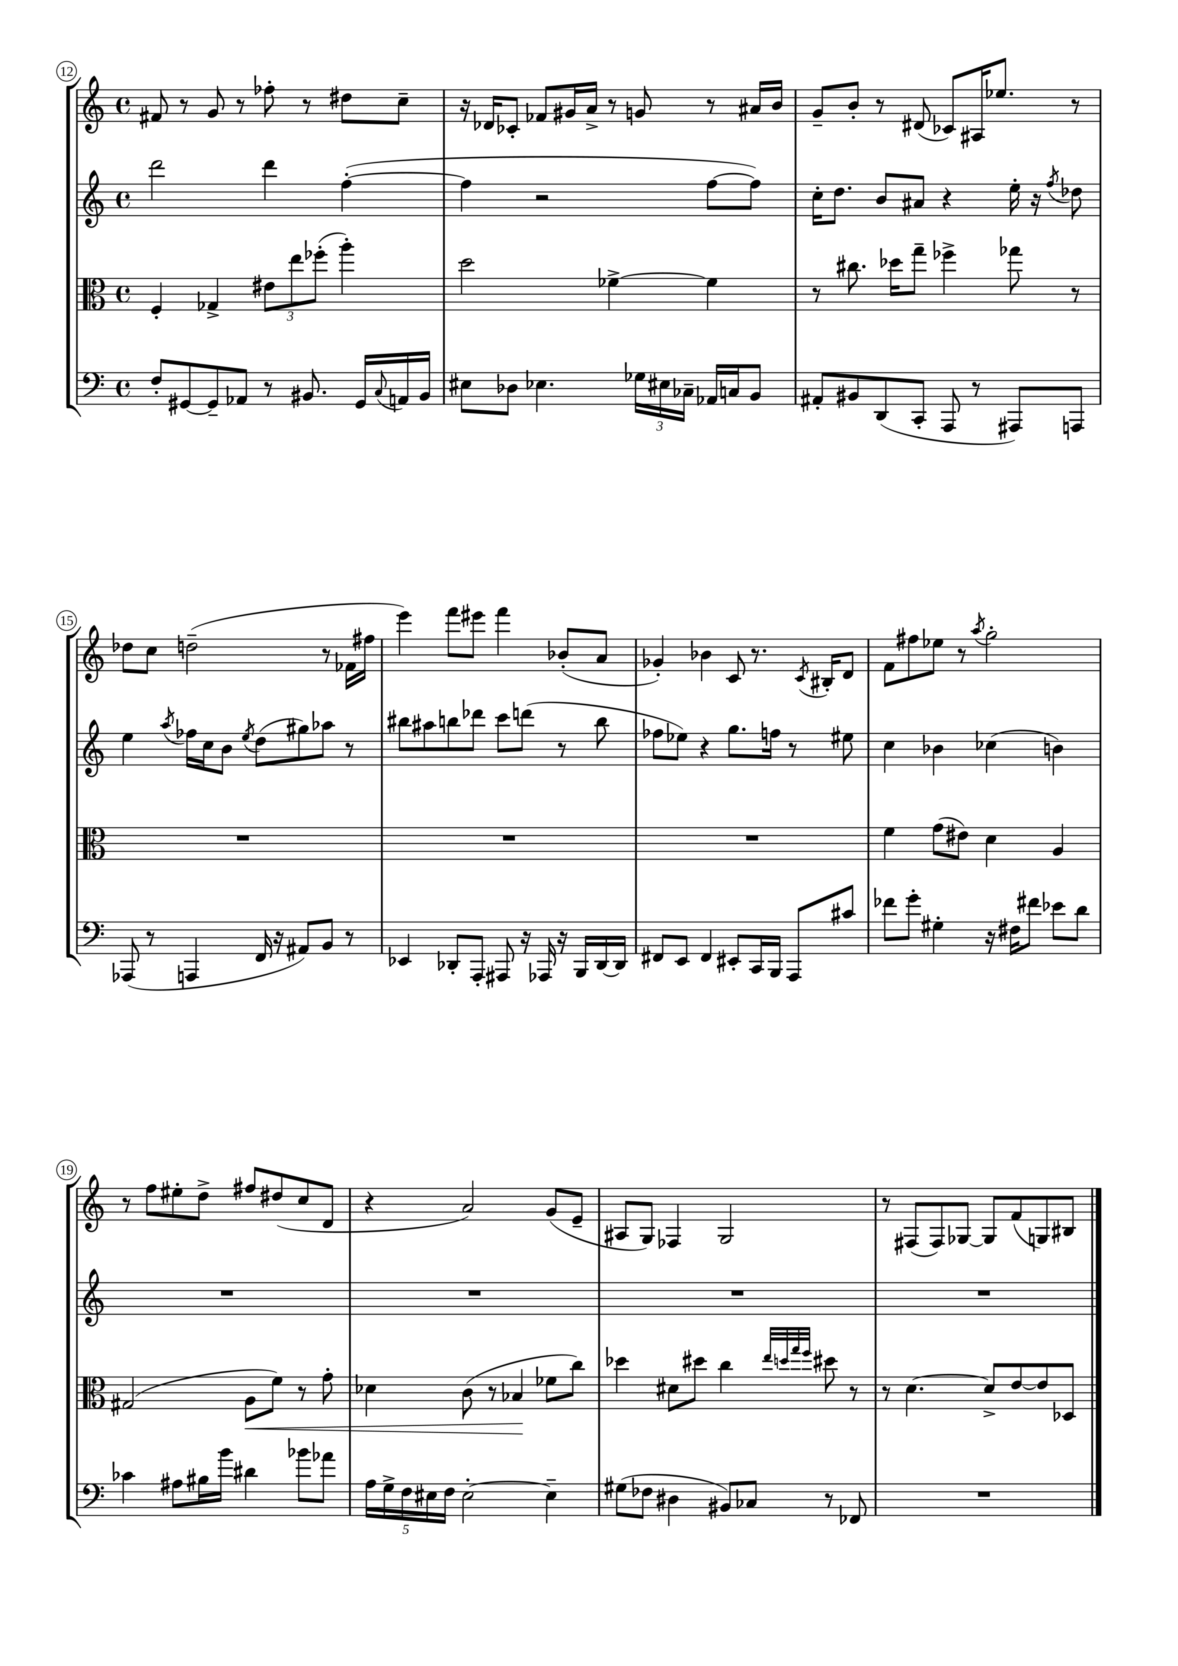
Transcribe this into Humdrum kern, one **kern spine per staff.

**kern	**kern	**dynam	**kern	**kern
*part4	*part3	*part3	*part2	*part1
*staff4	*staff3	*staff3	*staff2	*staff1
*clefF4	*clefC3	*	*clefG2	*clefG2
*k[]	*k[]	*	*k[]	*k[]
*M4/4	*M4/4	*	*M4/4	*M4/4
*met(c)	*met(c)	*	*met(c)	*met(c)
=12	=12	=12	=12	=12
8F'/L	4F'/	.	2ddd\	8f#X/
[8GG#X/	.	.	.	8r
8GG#~/]	4G-X^/	.	.	8g/
8AA-X/J	.	.	.	8r
8r	12e#X\L	.	4ddd\	8ff-X'\
.	12ee\	.	.	.
8.BB#X/	.	.	.	8r
.	(12ff-X'\J	.	.	.
.	4aa'\)	.	([4ff'\	8dd#X\L
16GG#/LL	.	.	.	.
8qqC/	.	.	.	.
16AAn/	.	.	.	8cc~\J
16BB#/JJ	.	.	.	.
=13	=13	=13	=13	=13
8E#X\L	2dd\	.	4ff\]	16r
.	.	.	.	16d-X/KL
8D-X\J	.	.	.	8c-X'/J
4.E-X\	.	.	2r	8f-X/L
.	.	.	.	16g#X/L
.	.	.	.	16a^/JJ
.	[4f-X^\	.	.	8r
24G-X\LL	.	.	.	8gn/
24E#X\	.	.	.	.
24C-X~\JJ	.	.	.	.
16AA-X/LL	4f-\]	.	[8ff\L	8r
16Cn/J	.	.	.	.
8BB/J	.	.	8ff\J])	16a#X/LL
.	.	.	.	16b/JJ
=14	=14	=14	=14	=14
8AA#X'/L	8r	.	16cc'\KL	8g~/L
.	.	.	8.dd\J	.
8BB#X/	8.cc#X\	.	.	8b'/J
(8DD/	.	.	8b/L	8r
.	16dd-X\KL	.	.	.
8CC'/J	8gg~\J	.	8a#X/J	(8d#X/
8AAA/	4ff-X^\	.	4r	8c-X/L)
8r	.	.	.	16A#X/K
.	.	.	.	8.ee-X/J
8AAA#X/L)	8gg-X\	.	16ee'\	.
.	.	.	16r	.
.	.	.	8qff/	.
8AAAn/J	8r	.	8dd-X\	8r
!!LO:LB:g=z
=15	=15	=15	=15	=15
(8AAA-X/	1r	.	4ee\	8dd-X\L
8r	.	.	.	8cc\J
.	.	.	8qaa/	.
4AAAn/	.	.	16ff-X\LL	(2ddn~\
.	.	.	16cc\J	.
.	.	.	8b\J	.
.	.	.	8qee/	.
16FF/	.	.	(8dd\L	.
16r	.	.	.	.
8AA#X/L)	.	.	8gg#X\)	.
8BB/J	.	.	8aa-X\J	8r
8r	.	.	8r	16f-X\LL
.	.	.	.	16ff#X\JJ
=16	=16	=16	=16	=16
4EE-X/	1r	.	8bb#X\L	4eee\)
.	.	.	8aa#X\	.
8DD-X'/L	.	.	8bbn\	8fff\L
8AAA'/J	.	.	8ddd-X\J	8eee#X\J
8AAA#X/	.	.	8ccc\L	4fff\
16r	.	.	(8dddn\J	.
16AAA-X/	.	.	.	.
16r	.	.	8r	(8b-X'/L
16BBB/LL	.	.	.	.
[16DD-/	.	.	8bb\	8a/J
16DD-/JJ]	.	.	.	.
=17	=17	=17	=17	=17
8FF#X/L	1r	.	8ff-X\L	4g-X'/)
8EE/J	.	.	8ee-X\J)	.
4FF#/	.	.	4r	4b-X\
8EE#X'/L	.	.	8.gg\L	8c/
16CC/L	.	.	.	8.r
16BBB/JJ	.	.	16ffn\Jk	.
8AAA/L	.	.	8r	.
.	.	.	.	8qc/
.	.	.	.	16B#X'/KL
8c#X/J	.	.	8ee#X\	8d/J
=18	=18	=18	=18	=18
8f-X\L	4f\	.	4cc\	8f\L
8g'\J	.	.	.	8ff#X\
4G#X'\	(8g\L	.	4b-X\	8ee-X\J
.	8e#X\J)	.	.	8r
.	.	.	.	8qaa/
16r	4d\	.	(4cc-X\	2gg'\
16F#X\KL	.	.	.	.
8f#X\J	.	.	.	.
8e-X\L	4A/	.	4bn\)	.
8d\J	.	.	.	.
!!LO:LB:g=z
=19	=19	=19	=19	=19
4c-X\	(2G#X/	.	1r	8r
.	.	.	.	8ff\L
8A#X\L	.	.	.	8ee#X'\
16B#X\L	.	.	.	8dd^\J
16b\JJ	.	.	.	.
!	!	!LO:HP:b	!	!
4d#X\	8A\L	<	.	8ff#X/L
.	8f\J)	.	.	(8dd#X/
8b-X\L	8r	.	.	8cc/
8a-X\J	8g'\	.	.	8d/J
=20	=20	=20	=20	=20
20A\LL	4d-X\	.	1r	4r
20G^\	.	.	.	.
20F\	.	.	.	.
20E#X\	.	.	.	.
20F\JJ	.	.	.	.
[2E#'\	(8c\	.	.	2a/)
.	8r	.	.	.
.	4B-X/	.	.	.
4E#~\]	8f-X\L	[	.	(8g/L
.	8cc\J)	.	.	8e~/J
=21	=21	=21	=21	=21
(8G#X\L	4dd-X\	.	1r	8A#X/L
8F-X\J	.	.	.	8G/J)
4D#X\	8d#X\L	.	.	4F-X/
.	8dd#X\J	.	.	.
8BB#X/L)	4cc\	.	.	2G/
8C-X/J	.	.	.	.
.	32qqee/LLL	.	.	.
.	32qqddn/	.	.	.
.	32qqgg/	.	.	.
.	32qqff/JJJ	.	.	.
8r	8dd#X\	.	.	.
8FF-X/	8r	.	.	.
=22	=22	=22	=22	=22
1r	8r	.	1r	8r
.	[4.d\	.	.	(8F#X/L
.	.	.	.	8F#/)
.	.	.	.	[8G-X/J
.	8d^/L]	.	.	8G-/L]
.	[8e/	.	.	(8f/
.	8e/]	.	.	8Gn/)
.	8D-X/J	.	.	8B#X/J
==	==	==	==	==
*-	*-	*-	*-	*-
